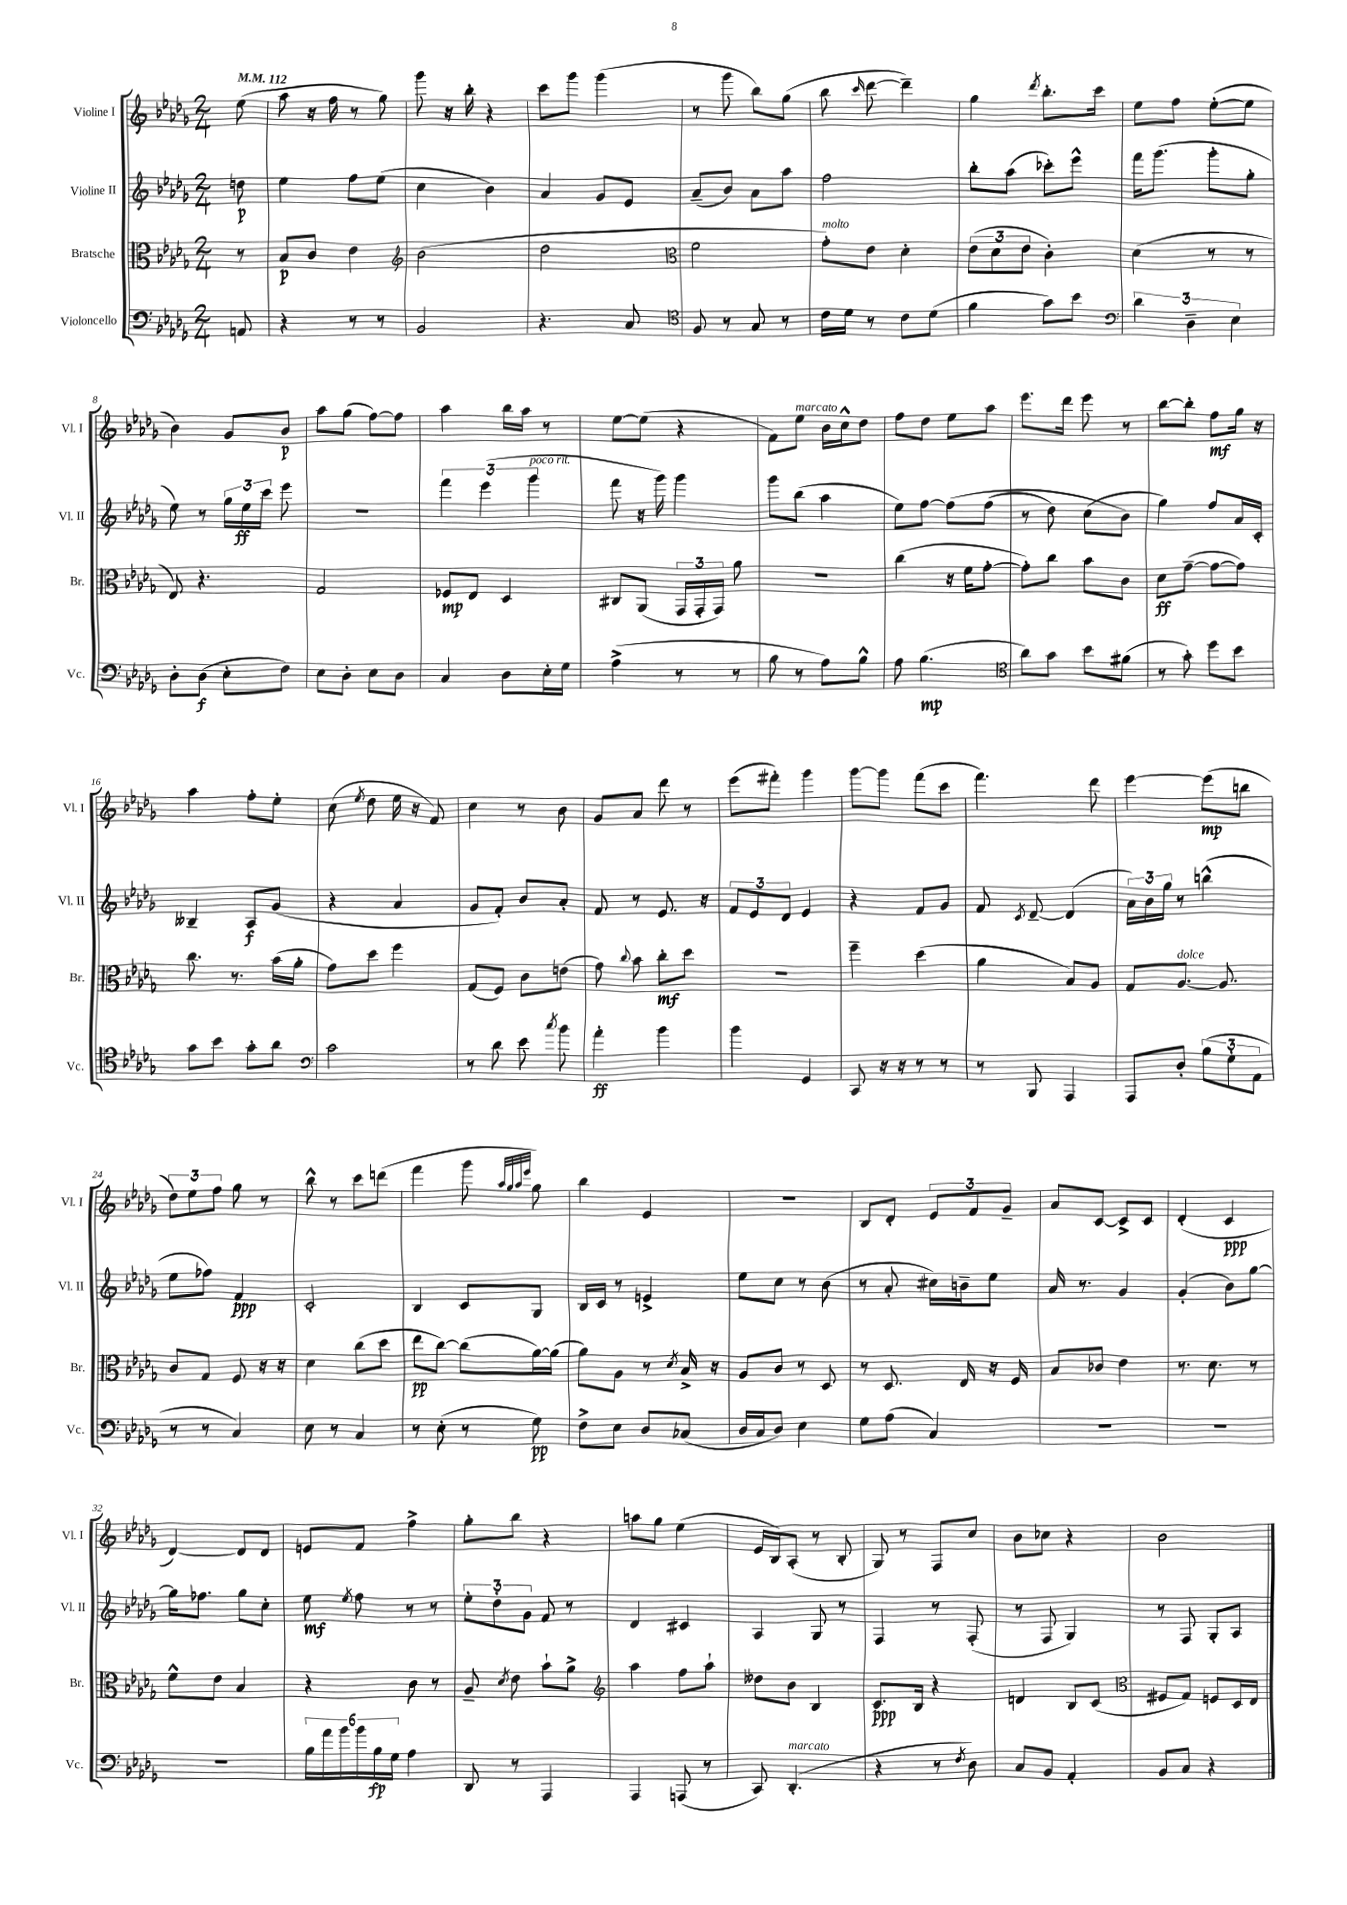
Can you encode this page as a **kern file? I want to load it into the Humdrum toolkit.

**kern	**kern	**kern	**kern
*staff4	*staff3	*staff2	*staff1
*clefF4	*clefC3	*clefG2	*clefG2
*k[b-e-a-d-g-]	*k[b-e-a-d-g-]	*k[b-e-a-d-g-]	*k[b-e-a-d-g-]
*M2/4	*M2/4	*M2/4	*M2/4
*MM112	*MM112	*MM112	*MM112
8AA	8r	8dd	(8ee-
=	=	=	=
4r	8B-	4ee-	8aa-
.	8c	.	16r
.	.	.	16ff
8r	4e-	8ff	8r
8r	.	(8ee-	8gg-)
=	=	=	=
*	*clefG2	*	*
2BB-	(2b-	4cc	8ggg-
.	.	.	16r
.	.	.	16bb-'
.	.	4b-)	4r
=	=	=	=
4.r	2dd-	4a-	8ccc
.	.	.	8ggg-
.	.	8g-	(4ggg-
8C	.	8e-	.
=	=	=	=
*clefC4	*clefC3	*	*
8F	2f	(8a-~	8r
8r	.	8b-)	8ggg-
8G-	.	8a-	8bb-)
8r	.	8aa-	(8gg-
=	=	=	=
16c	8g-')	2ff	8bb-
16d-	.	.	.
.	.	.	16qqccc
8r	8e-	.	[8ddd-
8c	4d-'	.	4ddd-~])
(8d-	.	.	.
=	=	=	=
4f	(12e-	8bb-'	4gg-
.	12d-	.	.
.	.	(8aa-	.
.	12e-	.	.
.	.	.	8qddd-
8g-)	4c')	8ccc-')	8.bb-'
8b-	.	8eee-^^	.
.	.	.	16ccc
=	=	=	=
*clefF4	*	*	*
6d-	(4d-	16fff	8ee-
.	.	(8.ggg-	.
.	.	.	8ff
6D-~	.	.	.
.	8r	8ggg-'	([8ee-'
6E-	.	.	.
.	8r	8gg-'	8ee-]
=	=	=	=
8D-'	8E-)	8ee-)	4b-)
(8D-	4.r	8r	.
8E-'	.	24gg-	8g-
.	.	24ee-	.
.	.	24ccc	.
8F)	.	8eee-	8b-
=	=	=	=
8E-	2G-	2r	8aa-
8D-'	.	.	(8gg-
8E-	.	.	[8ff)
8D-	.	.	8ff]
=	=	=	=
4C	8F-	6fff	4aa-
.	8E-	.	.
.	.	(6eee-	.
8D-	4D-	.	16bb-
.	.	.	16aa-
.	.	6ggg-	.
16E-'	.	.	8r
16G-	.	.	.
=	=	=	=
(4A-^	8C#	8fff	[8ee-
.	(8AA-	16r	(8ee-]
.	.	16ggg-)	.
8r	24GG-	4ggg-	4r
.	24GG-'	.	.
.	24GG-)	.	.
8r	8a-	.	.
=	=	=	=
8B-	2r	8ggg-	8f)
8r	.	(8bb-	8ee-
8A-)	.	4aa-	16b-
.	.	.	16cc^^
8B-^^	.	.	8dd-
=	=	=	=
8A-	(4cc	8ee-)	8ff
(4.B-	.	[8ff	8dd-
.	16r	&(8ff]	8ee-
.	16f	.	.
.	[8g-'	(8ff	8aa-
=	=	=	=
*clefC4	*	*	*
8a-)	8g-'])	8r	8.eee-
8g-	8cc	8dd-)	.
.	.	.	16ddd-
8b-	8b-	(8cc	8eee-
(8f#	8c	8b-&)	8r
=	=	=	=
8r	8d-	4gg-)	[8bb-
8g-')	([8g-~	.	8bb-']
8dd-	8g-_	8ff	8ff
8b-	8g-])	16a-	16gg-
.	.	16c'	16r
=	=	=	=
8g-	8.cc	4B--~	4aa-
8b-	.	.	.
.	8.r	.	.
8g-'	.	8A-	8ff'
8a-	(16b-	(8g-	8ee-'
.	16a-'	.	.
=	=	=	=
*clefF4	*	*	*
2c	8g-)	4r	(8cc
.	.	.	8qee-
.	8dd-	.	8dd-
.	4ff	4a-	16ee-
.	.	.	16r
.	.	.	8f)
=	=	=	=
8r	(8G-	8g-	4cc
8d-	8F)	8f')	.
8e-	8c	8b-	8r
8qcc	.	.	.
8b-	(8e	8a-'	8b-
=	=	=	=
4a-'	8g-)	8f	8g-
.	8qqcc	.	.
.	8b-	8r	8a-
4b-	8cc'	8.e-	8ddd-
.	8dd-	.	8r
.	.	16r	.
=	=	=	=
4b-	2r	12f	(8eee-
.	.	12e-	.
.	.	.	8fff#')
.	.	12d-	.
4GG-	.	4e-	4ggg-
=	=	=	=
8CC	4ff~	4r	[8ggg-
16r	.	.	8ggg-]
16r	.	.	.
8r	(4dd-	8f	(8fff
8r	.	8g-	8ccc
=	=	=	=
8r	4a-	8f	4.fff)
.	.	8qc	.
8BBB-	.	[8d-~	.
4AAA-	8B-)	(4d-]	.
.	8A-	.	8ddd-
=	=	=	=
8AAA-	8G-	24a-)	[4eee-
.	.	24b-	.
.	.	24gg-	.
8D-'	[8.A-	8r	.
(12B-	.	(4bb^^	(8eee-]
.	8.A-]	.	.
12G-'	.	.	.
.	.	.	8bb
12AA-	.	.	.
=	=	=	=
8r	8c	8ee-	12dd-)
.	.	.	12ee-
8r	8G-	8ff-)	.
.	.	.	12ff
4C)	8F	4f	8gg-
.	16r	.	8r
.	16r	.	.
=	=	=	=
8E-	4d-	2c'	8bb-^^
8r	.	.	8r
4C	(8cc	.	8ccc
.	8dd-	.	(8ddd
=	=	=	=
8r	8ee-	4B-	4fff
(8E-'	[8cc)	.	.
8r	(8cc]	8c	8ggg-
.	.	.	32qqaa-
.	.	.	32qqgg-
.	.	.	32qqaa-
.	.	.	32qqeee-
8G-)	[16a-)	8G-	8gg-)
.	(16a-]	.	.
=	=	=	=
8F^	8a-)	16B-	4bb-
.	.	16c	.
8E-	8A-	8r	.
8D-	8r	4e^	4e-
.	8qd-	.	.
(8C-	16B-^	.	.
.	16r	.	.
=	=	=	=
16D-	8A-	8ee-	2r
16C	.	.	.
8D-)	8c	8cc	.
4E-	8r	8r	.
.	8D-	(8b-	.
=	=	=	=
8G-	8r	8r	8B-
(8A-	8.D-	8a-'	8d-'
4C)	.	16cc#)	12e-
.	16E-	16b~	.
.	.	.	12f
.	16r	8ee-	.
.	.	.	12g-~
.	16F	.	.
=	=	=	=
2r	8B-	16a-	8a-
.	.	8.r	.
.	8c-	.	[8c
.	4e-	4g-	8c^]
.	.	.	8c
=	=	=	=
2r	8.r	(4g-'	(4d-'
.	8.d-	.	.
.	.	8b-)	4c
.	8r	[8gg-	.
=	=	=	=
2r	8f^^	16gg-]	[4d-)
.	.	8.ff-	.
.	8e-	.	.
.	4B-	8gg-	8d-]
.	.	8cc'	8d-
=	=	=	=
24B-	4r	8ee-	8e
24a-	.	.	.
24b-	.	.	.
.	.	8qee-	.
24b-	.	8ff	8f
24B-	.	.	.
24G-	.	.	.
4A-	8c	8r	4ff^
.	8r	8r	.
=	=	=	=
8DD-	8A-~	12ee-'	8gg-'
.	.	12dd-'	.
.	8qd-	.	.
8r	8e-	.	8bb-
.	.	12g-	.
4AAA-	8b-`	8f	4r
.	8a-^	8r	.
=	=	=	=
*	*clefG2	*	*
4AAA-	4aa-	4d-	8aa
.	.	.	8gg-
(8AAA	8ff	4c#	(4ee-
8r	8aa-`	.	.
=	=	=	=
8CC)	8dd--	4A-	16e-
.	.	.	16B-)
(4.DD-'	8b-	.	(8A-'
.	4B-	8G-	8r
.	.	8r	8B-'
=	=	=	=
4r	8.c	4F	8G-)
.	.	.	8r
.	16B-	.	.
8r	4r	8r	8F
8qF	.	.	.
8D-)	.	(8F'	8cc
=	=	=	=
8C	4d	8r	8b-
8BB-	.	8F	8cc-
4AA-'	8B-	4G-)	4r
.	(8c	.	.
=	=	=	=
*	*clefC3	*	*
8BB-	8F#	8r	2b-
8C	8G-)	8F	.
4r	8F	8G-'	.
.	16D-	8A-	.
.	16E-	.	.
==	==	==	==
*-	*-	*-	*-
